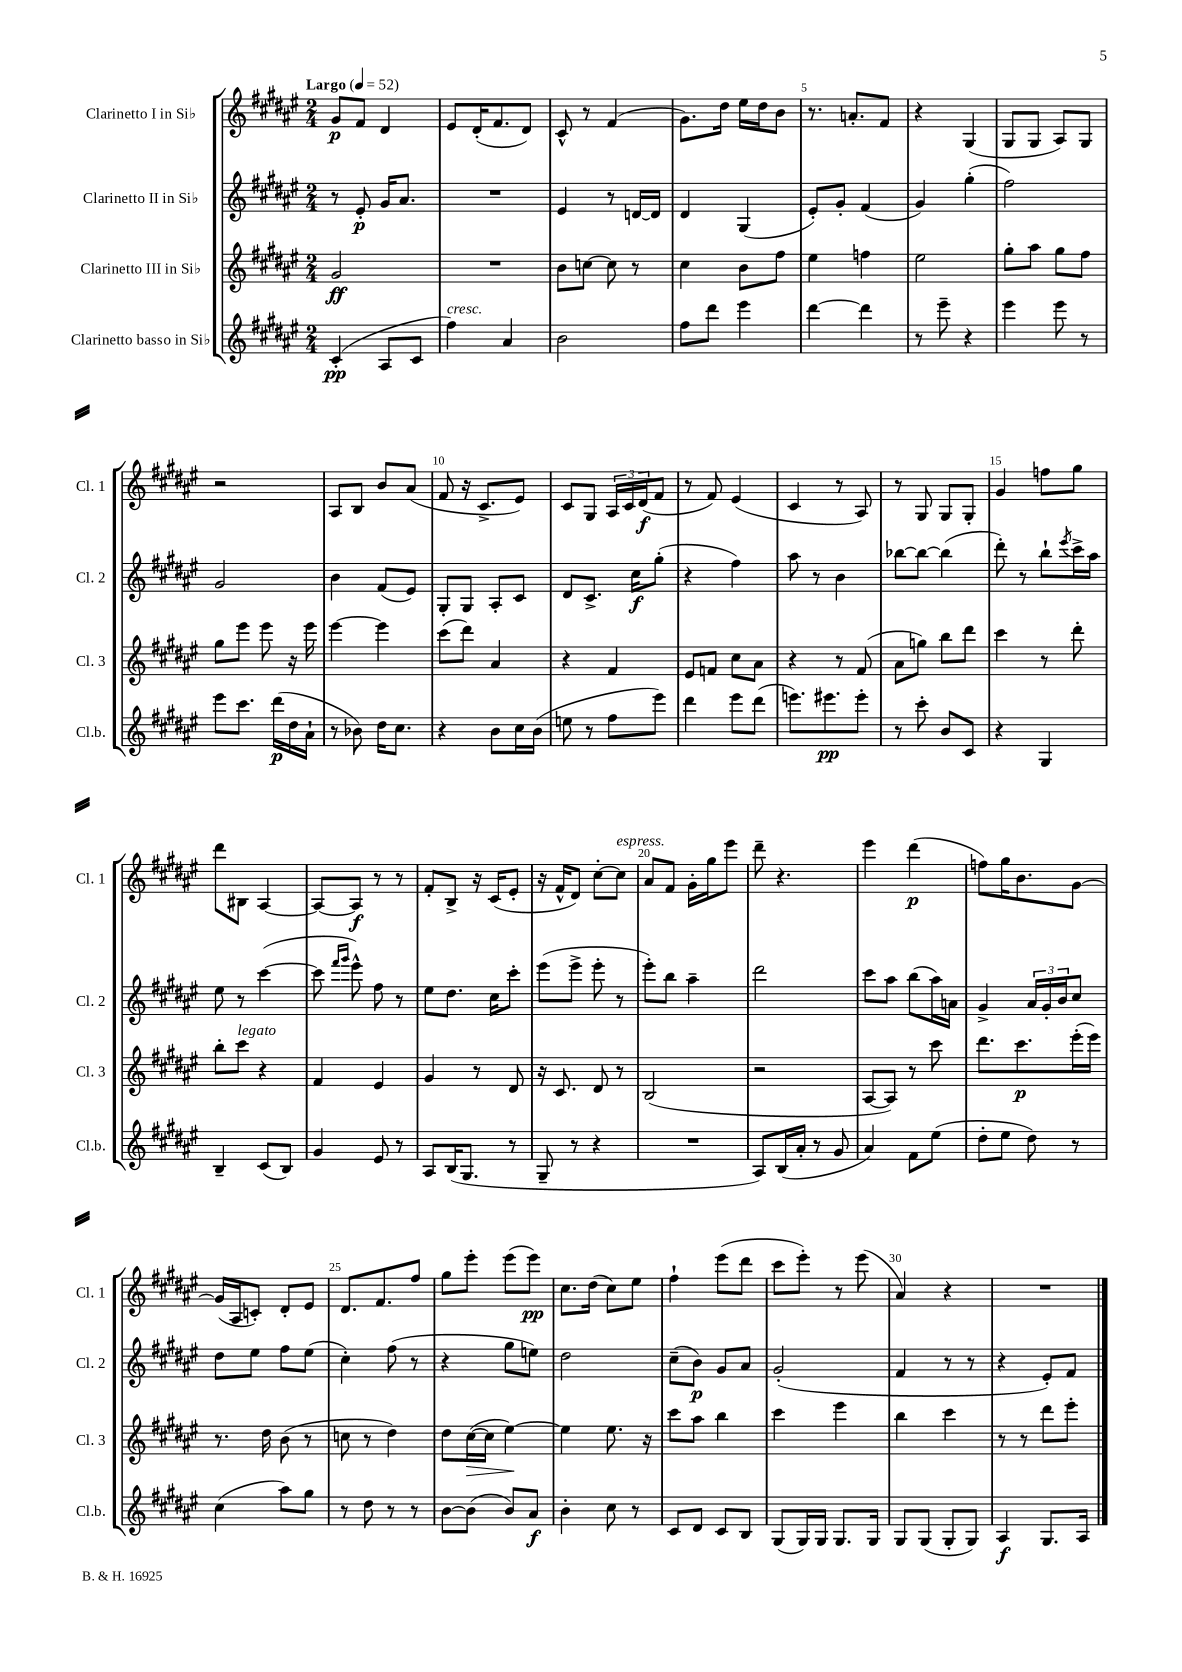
<<
\new StaffGroup <<
\new Staff = "s0" \with { instrumentName = "Clarinetto I in Sib" shortInstrumentName = "Cl. 1" } {
    \clef treble \key fis \major \numericTimeSignature \time 2/4 \tempo "Largo" 4 = 52
    gis'8\p fis'8 dis'4 |
    eis'8 dis'16-.( fis'8. dis'8) |
    cis'8-^ r8 fis'4( |
    gis'8.) dis''16 eis''16 dis''16 b'8 |
    r8. a'8.-. fis'8 |
    r4 gis4( |
    gis8 gis8 ais8) gis8 |
    r2 |
    ais8 b8 b'8 ais'8( |
    fis'8 r16 cis'8.-> eis'8) |
    cis'8 gis8 \tuplet 3/2 { ais16 cis'16 dis'16\f( } fis'8 |
    r8 fis'8) eis'4( |
    cis'4 r8 ais8) |
    r8 gis8 gis8 gis8-. |
    gis'4 f''8 gis''8 |
    dis'''8 bis8 ais4~ |
    ais8~ ais8\f r8 r8 |
    fis'8-. b8-> r16 cis'16( eis'8-. |
    r16 fis'16-^ dis'8) cis''8~-. cis''8^\markup { \italic "espress." } |
    ais'8 fis'8 gis'16-. gis''16 eis'''8 |
    dis'''8-- r4. |
    eis'''4 dis'''4\p( |
    f''8) gis''16 b'8. gis'8~ |
    gis'16( ais16 c'8-.) dis'8-. eis'8 |
    dis'8. fis'8. fis''8 |
    gis''8 eis'''8-. eis'''8( eis'''8\pp) |
    cis''8. dis''16( cis''8) eis''8 |
    fis''4-! eis'''8( dis'''8 |
    cis'''8 eis'''8-.) r8 eis'''8( |
    ais'4) r4 |
    R2 \bar "|." |
}
\new Staff = "s1" \with { instrumentName = "Clarinetto II in Sib" shortInstrumentName = "Cl. 2" } {
    \clef treble \key fis \major \numericTimeSignature \time 2/4
    r8 eis'8-.\p gis'16 ais'8. |
    R2 |
    eis'4 r8 d'16~ d'16 |
    dis'4 gis4( |
    eis'8-.) gis'8-. fis'4( |
    gis'4) gis''4-.( |
    fis''2) |
    gis'2 |
    b'4 fis'8( eis'8) |
    gis8-. gis8 ais8-. cis'8 |
    dis'8 cis'8.-> cis''16\f gis''8-.( |
    r4 fis''4) |
    ais''8 r8 b'4 |
    bes''8~ bes''8~ bes''4( |
    dis'''8-.) r8 b''8-! \acciaccatura { eis'''8 } cis'''16-> ais''16 |
    eis''8 r8 cis'''4~( |
    cis'''8 \grace { fis'''16 gis'''16 } eis'''8-^) fis''8 r8 |
    eis''8 dis''8. cis''16 cis'''8-. |
    eis'''8( eis'''8-> eis'''8-. r8 |
    eis'''8-.) b''8 ais''4-- |
    dis'''2 |
    cis'''8 ais''8 b''8( ais''16) a'16 |
    gis'4-> \tuplet 3/2 { ais'16 gis'16-. b'16 } cis''8 |
    dis''8 eis''8 fis''8 eis''8( |
    cis''4-.) fis''8( r8 |
    r4 gis''8 e''8) |
    dis''2 |
    cis''8--( b'8\p) gis'8 ais'8 |
    gis'2-.( |
    fis'4 r8 r8 |
    r4 eis'8-.) fis'8 \bar "|." |
}
\new Staff = "s2" \with { instrumentName = "Clarinetto III in Sib" shortInstrumentName = "Cl. 3" } {
    \clef treble \key fis \major \numericTimeSignature \time 2/4
    gis'2\ff |
    R2 |
    b'8 c''8~ c''8 r8 |
    cis''4 b'8 fis''8 |
    eis''4 f''4 |
    eis''2 |
    gis''8-. ais''8 gis''8 fis''8 |
    gis''8 eis'''8 eis'''8 r16 eis'''16 |
    eis'''4~ eis'''4 |
    cis'''8( dis'''8) ais'4 |
    r4 fis'4 |
    eis'8 f'8 cis''8 ais'8 |
    r4 r8 fis'8( |
    ais'8 g''8) b''8 dis'''8 |
    cis'''4 r8 dis'''8-. |
    b''8-. cis'''8^\markup { \italic "legato" } r4 |
    fis'4 eis'4 |
    gis'4 r8 dis'8 |
    r16 cis'8. dis'8 r8 |
    b2( |
    r2 |
    ais8~ ais8) r8 cis'''8 |
    dis'''8. cis'''8.\p eis'''16-.( eis'''16) |
    r8. dis''16 b'8( r8 |
    c''8 r8 dis''4) |
    dis''8 cis''16~\>( cis''16 eis''4~\!) |
    eis''4 eis''8. r16 |
    cis'''8 ais''8 b''4 |
    cis'''4 eis'''4 |
    b''4 cis'''4 |
    r8 r8 dis'''8 eis'''8-. \bar "|." |
}
\new Staff = "s3" \with { instrumentName = "Clarinetto basso in Sib" shortInstrumentName = "Cl.b." } {
    \clef treble \key fis \major \numericTimeSignature \time 2/4
    cis'4-.\pp( ais8 cis'8 |
    fis''4^\markup { \italic "cresc." }) ais'4 |
    b'2 |
    fis''8 dis'''8 eis'''4 |
    dis'''4~ dis'''4 |
    r8 eis'''8-- r4 |
    eis'''4 eis'''8 r8 |
    eis'''8 cis'''8. dis'''16\p( dis''16 ais'16-! |
    r8 bes'8) dis''16 cis''8. |
    r4 b'8 cis''16 b'16( |
    e''8 r8 fis''8 eis'''8) |
    dis'''4 eis'''8 dis'''8( |
    e'''8.) eis'''8.\pp eis'''8-. |
    r8 cis'''8-. b'8 cis'8 |
    r4 gis4 |
    b4-- cis'8( b8) |
    gis'4 eis'8 r8 |
    ais8 b16( gis8. r8 |
    gis8-- r8 r4 |
    R2 |
    ais8) b16( ais'16-. r8 gis'8 |
    ais'4) fis'8 eis''8( |
    dis''8-. eis''8 dis''8) r8 |
    cis''4( ais''8) gis''8 |
    r8 dis''8 r8 r8 |
    b'8~ b'8( b'8) ais'8\f |
    b'4-. cis''8 r8 |
    cis'8 dis'8 cis'8 b8 |
    gis8( gis16) gis16 gis8. gis16 |
    gis8 gis8( gis8-. gis8) |
    ais4\f gis8. ais16 \bar "|." |
}
>>
>>
\layout { \context { \Score \override BarNumber.break-visibility = ##(#f #t #t) barNumberVisibility = #(every-nth-bar-number-visible 5) } }
